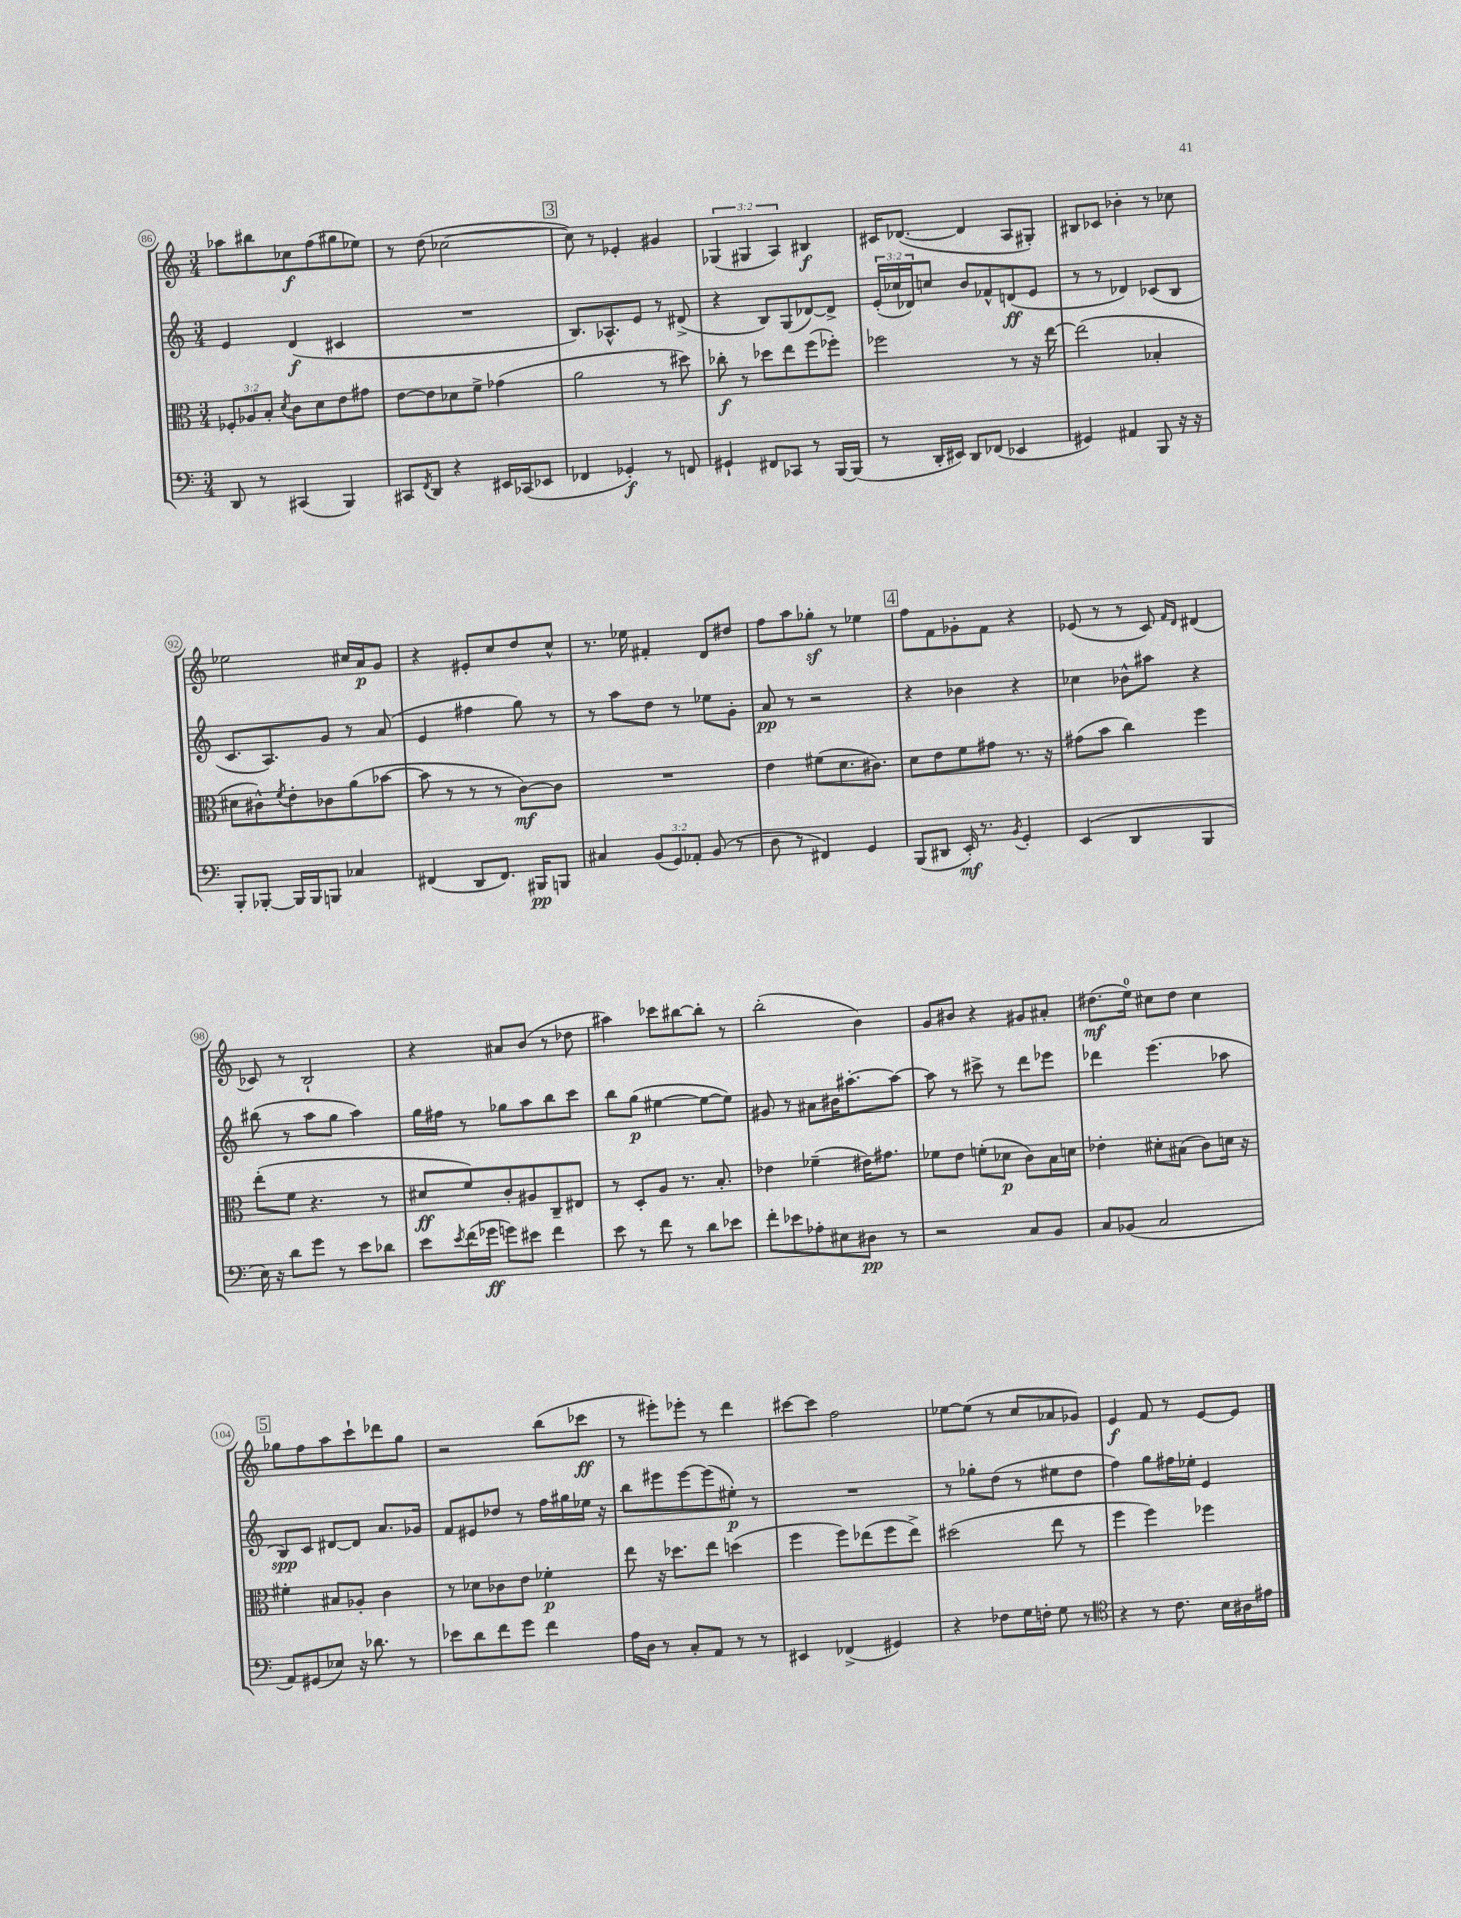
<<
\new StaffGroup <<
\new Staff = "s0" {
    \clef treble \key c \major \numericTimeSignature \time 3/4 \override Staff.TupletNumber.text = #tuplet-number::calc-fraction-text
    aes''8 bis''8 ces''8\f f''8( gis''8 ees''8) |
    r8 d''8( ces''2~ |
    \mark \markup { \box "3" } ces''8) r8 ees'4-. gis'4 |
    \tuplet 3/2 { ges4( gis4 a4) } bis4\f |
    cis'16 des'8.~( des'4 a8 gis8-.) |
    bis8 ces'8 bes'4-. r8 ces''8 |
    ees''2 cis''16 a'16\p g'8 |
    r4 eis'8-. c''8 d''8 c''8-^ |
    r8. ees''16 fis'4-. d'8 dis''8 |
    f''8 a''8 ges''8-.\sf r8 ees''4 |
    \mark \markup { \box "4" } f''8 f'8 ges'8-. f'8 r4 |
    ees'8( r8 r8 c'8) \grace { f'16 d'16 } dis'4( |
    ces'8) r8 b2-! |
    r4 ais'8 b'8( r8 des''8 |
    ais''4) ces'''8 bis''8~ bis''8-. r8 |
    b''2-.( b'4) |
    g'8 bis'8 r4 gis'8 ais'8-. |
    dis''8.\mf( e''16-0) cis''8 dis''8 cis''4 |
    \mark \markup { \box "5" } ges''8 f''8 a''8 c'''8-! des'''8 ges''8 |
    r2 b''8( ces'''8\ff |
    r8 eis'''8-.) ees'''8-. r8 d'''4 |
    cis'''8~ cis'''8 f''2 |
    ees''8~ ees''8( r8 c''8 aes'8 ges'8) |
    e'4\f f'8 r8 e'8~ e'8 \bar "|." |
}
\new Staff = "s1" {
    \clef treble \key c \major \numericTimeSignature \time 3/4 \override Staff.TupletNumber.text = #tuplet-number::calc-fraction-text
    e'4 d'4\f( cis'4 |
    R2. |
    \mark \markup { \box "3" } b8.) aes8.-^ e'8 r8 dis'8->( |
    r4 b8) g8( des'8~) des'8-> |
    \tuplet 3/2 { e'16-.( ces''16 des'16) } c''8 b'8 fes'8-^ d'8\ff( e'8 |
    r8 r8 des'4) ces'8( b8 |
    c'8. a8.) g'8 r8 a'8( |
    e'4 fis''4 g''8) r8 |
    r8 a''8 d''8 r8 ees''8 g'8-. |
    a'8\pp r8 r2 |
    \mark \markup { \box "4" } r4 bes'4 r4 |
    ces''4 bes'8-^ ais''8 r4 |
    bis''8( r8 a''8 g''8 a''4) |
    g''16 fis''16 r8 ges''8 a''8 b''8 c'''8 |
    b''8 g''8\p( eis''4~ eis''8~ eis''8) |
    gis'8 r8 ais'8 bis'16 ais''8.~-. ais''8~ |
    ais''8 r8 cis'''8-> r8 d'''8 ees'''8 |
    des'''4 e'''4.( aes''8 |
    \mark \markup { \box "5" } b8\spp) c'8 dis'8~ dis'8 a'8. ges'16 |
    f'8 eis'8 des''8 r8 f''16 gis''16 ees''16 r16 |
    b''8 eis'''8 eis'''8~ eis'''8( eis''8-.\p) r8 |
    R2. |
    r8 ges''8-. d''8( r8 eis''8 d''8 |
    f''4) g''8 fis''16 ees''16-. e'4 \bar "|." |
}
\new Staff = "s2" {
    \clef alto \key c \major \numericTimeSignature \time 3/4 \override Staff.TupletNumber.text = #tuplet-number::calc-fraction-text
    \tuplet 3/2 { fes8-. aes8 b8-. } \acciaccatura { d'8 } c'8 d'8 e'8 gis'8 |
    e'8~ e'8 des'8 f'8-> ges'4( |
    \mark \markup { \box "3" } a'2 r8 dis''8) |
    ces''8-.\f r8 des''8 e''8 f''8( fes''8-.) |
    fes''2 r8 r16 e''16~ |
    e''2( bes4-. |
    dis'8 cis'8-^) \acciaccatura { f'8 } e'8-. ces'8 a'8( bes'8~ |
    bes'8 r8 r8 r8 c'8~\mf) c'8 |
    R2. |
    e'4 fis'8( d'8. cis'8.) |
    \mark \markup { \box "4" } d'8 e'8 f'8 gis'8 r8. r16 |
    gis'8( b'8 c''4) f''4 |
    e''8-.( f'8 r4. r8 |
    dis'8\ff f'8) c'8-. ais8 c8-- eis8 |
    r8 d8-. a8 r8. b8.-. |
    ees'4 fes'4--( eis'16) gis'8. |
    fes'8 e'8 f'8-.( des'8\p c'8) b16 d'16 |
    ees'4-. dis'8-. bis8( c'8) d'16 r16 |
    \mark \markup { \box "5" } fis'4-. bis8 aes8-. c'4 |
    r8 des'8 ces'8 e'8 fes'4-.\p |
    e''8 r16 des''8. e''8 d''4( |
    f''4 f''8) ees''8( f''8 ees''8->) |
    dis''2( e''8 r8 |
    f''4 f''4) fes''4 \bar "|." |
}
\new Staff = "s3" {
    \clef bass \key c \major \numericTimeSignature \time 3/4 \override Staff.TupletNumber.text = #tuplet-number::calc-fraction-text
    d,8 r8 cis,4( b,,4) |
    cis,8 \acciaccatura { f,8 } d,8 r4 eis,16 ces,16( ees,8 |
    \mark \markup { \box "3" } fes,4 ges,4-.\f) r8 f,8 |
    gis,4-! fis,8 ces,8 r8 b,,16~ b,,16( |
    r8 d,16-. eis,16) d,8 fes,8( ees,4 |
    gis,4) ais,4 b,,8 r16 r16 |
    b,,8-. bes,,8~-. bes,,16 bes,,16 b,,8 ces4 |
    fis,4( d,8 fis,8.) bis,,16\pp b,,8 |
    cis4 \tuplet 3/2 { b,8( g,8) aes,8-. } b,8( r8 |
    d8 r8 fis,4) g,4 |
    \mark \markup { \box "4" } b,,8( dis,8 e,16-.\mf) r8. \acciaccatura { b,8 } g,4-. |
    e,4( d,4 b,,4 |
    e16) r16 d'8 g'8 r8 e'8 des'8 |
    e'8 \acciaccatura { e'8 } f'16( ges'16\ff g'8) eis'8 f'4 |
    e'8 r8 f'8 r8 d'8 ees'8 |
    f'8-. ees'8 aes8-. eis8 dis8\pp r8 |
    r2 c8 b,8 |
    c8 bes,8( c2 |
    \mark \markup { \box "5" } a,8) gis,8( ees8) r16 des'8. r8 |
    ees'8 d'8 f'8 g'8 f'4 |
    a16 d16 r8 c8-. a,8 r8 r8 |
    eis,4 fes,4->( gis,4) |
    r4 fes8 g16 f16-. g8 r8 |
    \clef tenor r4 r8 c'8. b16 ais16 eis'16 \bar "|." |
}
>>
>>
\layout { \context { \Score currentBarNumber = #86 \override BarNumber.stencil = #(make-stencil-circler 0.1 0.3 ly:text-interface::print) } }
